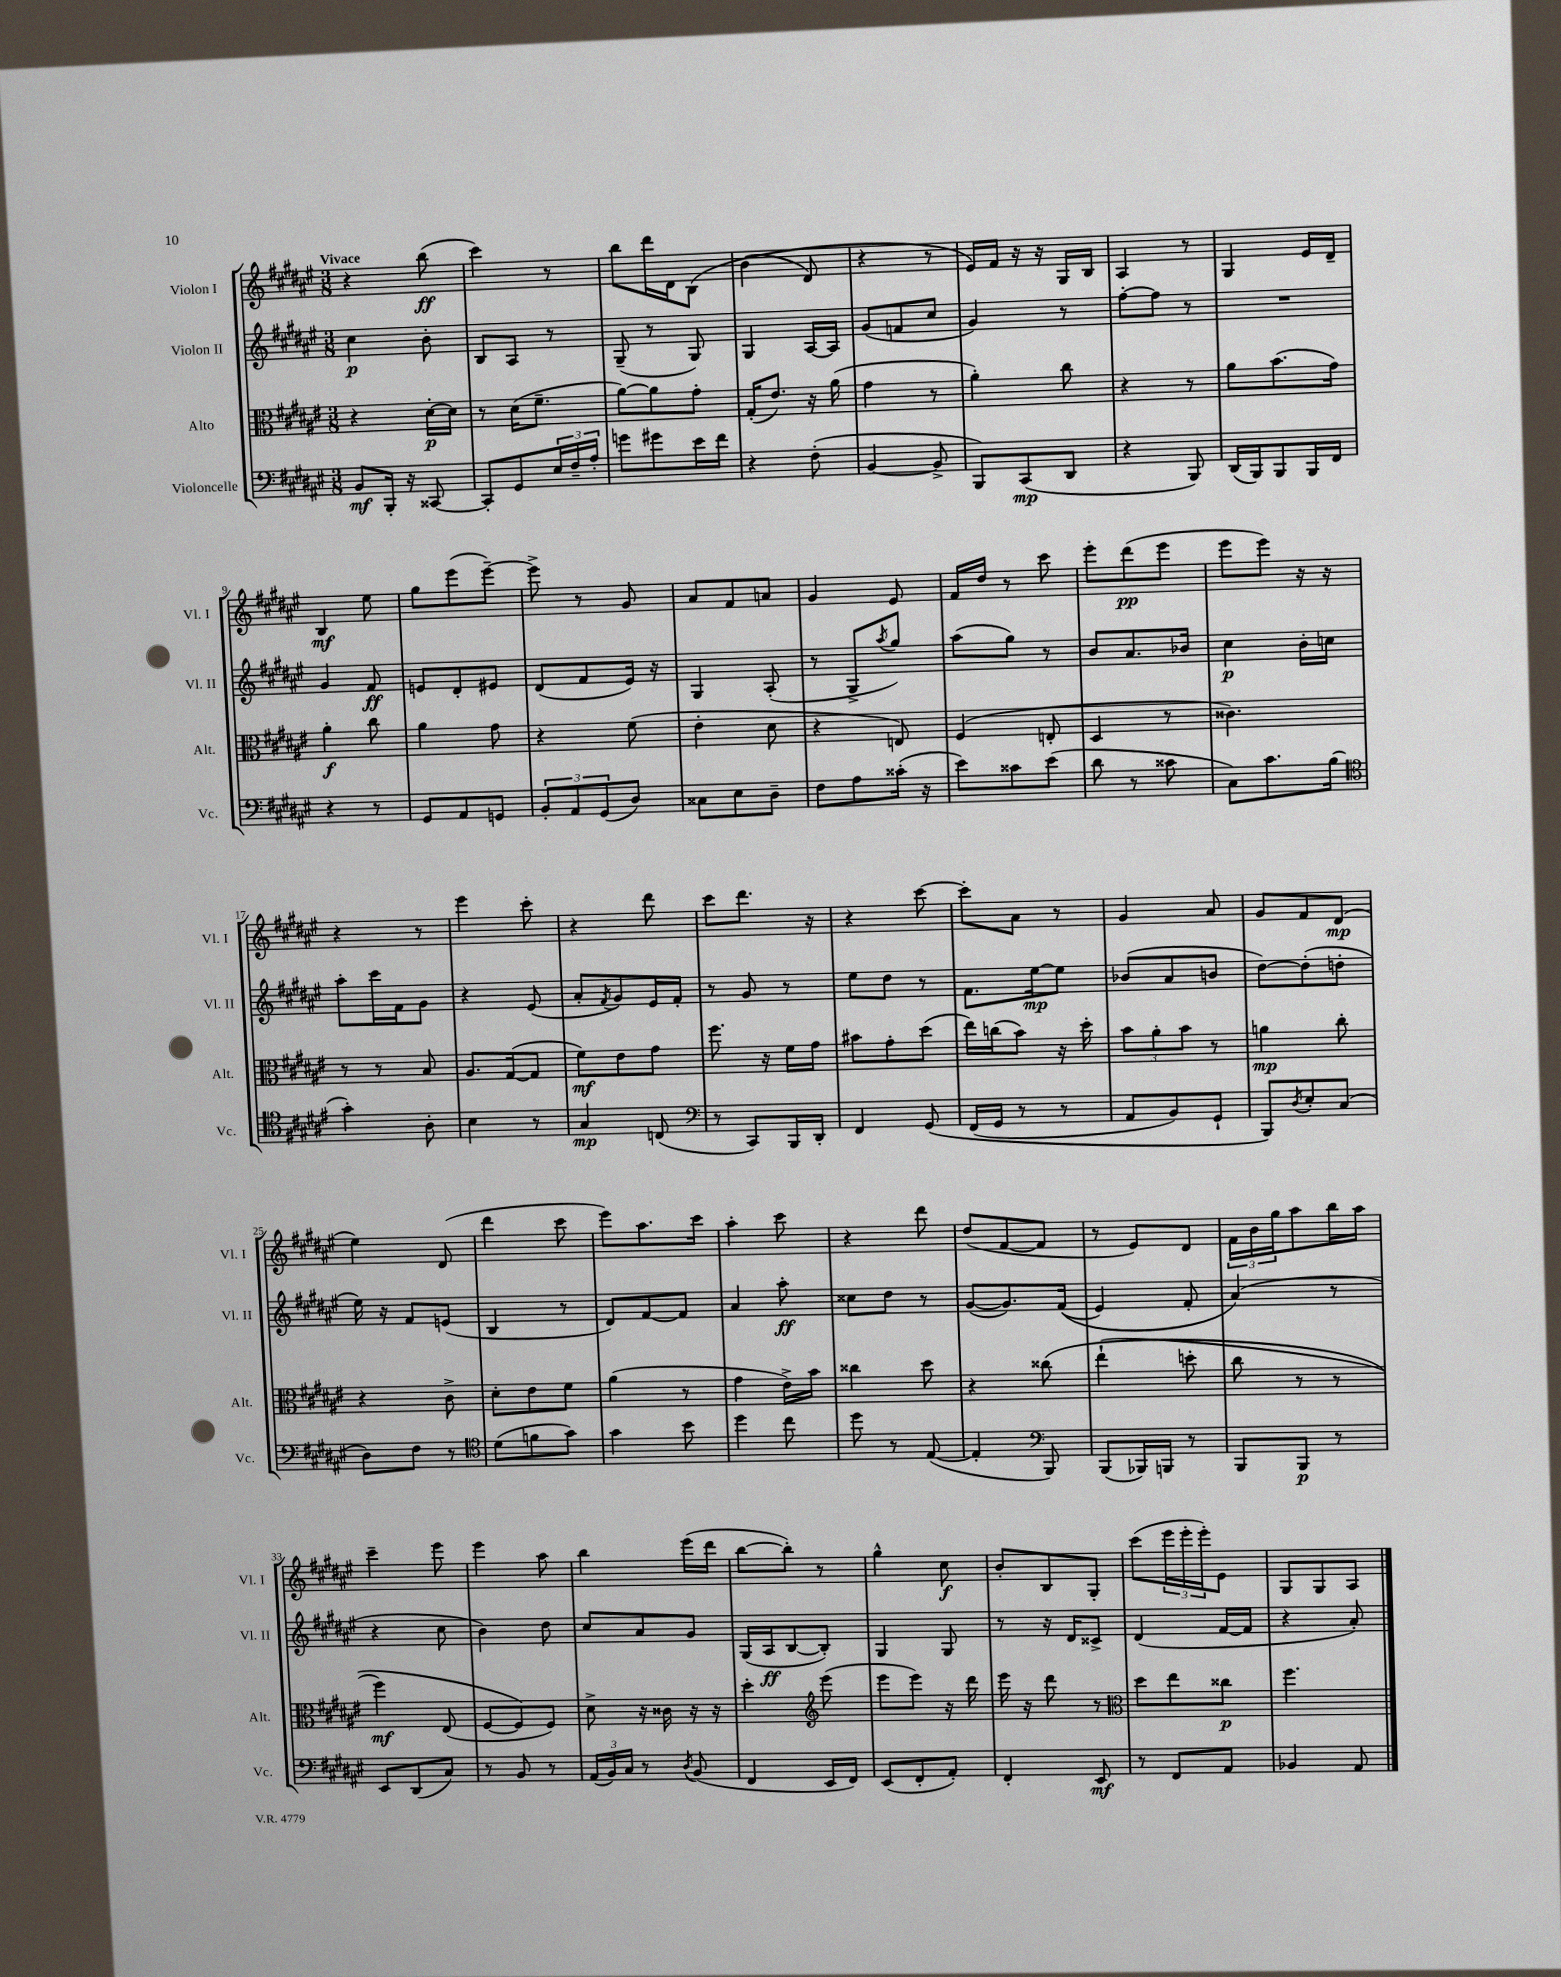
<<
\new StaffGroup <<
\new Staff = "s0" \with { instrumentName = "Violon I" shortInstrumentName = "Vl. I" } {
    \clef treble \key fis \major \numericTimeSignature \time 3/8 \tempo "Vivace"
    r4 b''8\ff( |
    cis'''4) r8 |
    b''8 dis'''16 dis'16 b8\( |
    b'4( dis'8) |
    r4 r8 |
    eis'16\) fis'16 r16 r16 gis16 b16 |
    ais4 r8 |
    gis4 eis'16 dis'16-- |
    b4\mf eis''8 |
    gis''8 eis'''8( eis'''8~--) |
    eis'''8-> r8 gis'8 |
    ais'8 fis'8 a'8 |
    gis'4 eis'8 |
    fis'16 dis''16 r8 cis'''8 |
    eis'''8-. dis'''8\pp( eis'''8 |
    eis'''8 eis'''8) r16 r16 |
    r4 r8 |
    eis'''4 cis'''8-. |
    r4 dis'''8 |
    cis'''8 dis'''8. r16 |
    r4 cis'''8~ |
    cis'''8-. ais'8 r8 |
    gis'4 ais'8 |
    gis'8 fis'8 dis'8\mp( |
    eis''4) dis'8( |
    dis'''4 cis'''8 |
    eis'''8) ais''8. cis'''16 |
    ais''4-. cis'''8 |
    r4 dis'''8 |
    dis''8( fis'8~ fis'8 |
    r8 eis'8) dis'8 |
    \tuplet 3/2 { fis'16 b'16 gis''16 } ais''8 b''16 ais''16 |
    cis'''4-- eis'''8 |
    eis'''4 ais''8 |
    b''4 eis'''16( dis'''16 |
    b''8~ b''8-.) r8 |
    gis''4-^ cis''8\f |
    b'8-. b8 gis8-. |
    cis'''8( \tuplet 3/2 { eis'''16 eis'''16-. eis'''16-.) } eis'8 |
    gis8 gis8 ais8 \bar "|." |
}
\new Staff = "s1" \with { instrumentName = "Violon II" shortInstrumentName = "Vl. II" } {
    \clef treble \key fis \major \numericTimeSignature \time 3/8
    cis''4\p b'8-. |
    b8 ais8 r8 |
    gis8--( r8 gis8) |
    gis4 ais16~ ais16 |
    gis'8( f'8 cis''8 |
    gis'4) r8 |
    fis''8~-. fis''8 r8 |
    R4. |
    gis'4 fis'8\ff |
    e'8 dis'8-. eis'8 |
    dis'8( fis'8 eis'16) r16 |
    gis4 ais8-.( |
    r8 gis8-> \acciaccatura { ais''8 } gis''8) |
    ais''8( gis''8) r8 |
    b'8 ais'8. bes'16 |
    cis''4\p b'16-. c''16 |
    ais''8-. cis'''16 fis'16 gis'8 |
    r4 eis'8( |
    ais'8-. \acciaccatura { fis'8 } gis'8) eis'16 fis'16-. |
    r8 gis'8 r8 |
    eis''8 dis''8 r8 |
    fis'8. eis''16~\mp eis''8 |
    bes'8( ais'8 b'8 |
    dis''8~) dis''8-.( d''8-. |
    eis''16) r16 fis'8 e'8( |
    b4 r8 |
    dis'8) fis'8~ fis'8 |
    ais'4 ais''8-.\ff |
    cisis''8 dis''8 r8 |
    gis'8~( gis'8.) fis'16(\( |
    eis'4) fis'8-. |
    ais'4(\) r8 |
    r4 cis''8 |
    b'4) dis''8 |
    cis''8 ais'8 gis'8 |
    gis16( ais16\ff b8~ b8-.) |
    gis4 gis8 |
    r8 r16 dis'16 cisis'8-> |
    dis'4( fis'16~ fis'16 |
    r4 ais'8-.) \bar "|." |
}
\new Staff = "s2" \with { instrumentName = "Alto" shortInstrumentName = "Alt." } {
    \clef alto \key fis \major \numericTimeSignature \time 3/8
    r4 dis'16~-.\p dis'16 |
    r8 dis'16( fis'8.-- |
    ais'8~) ais'8 gis'8-. |
    gis16-.( eis'8.) r16 ais'16( |
    gis'4 r8 |
    ais'4-.) cis''8 |
    r4 r8 |
    ais'8 b'8.( gis'16) |
    ais'4-.\f cis''8 |
    ais'4 gis'8 |
    r4 fis'8( |
    eis'4-. dis'8 |
    r4 e8) |
    fis4( e8-. |
    dis4 r8 |
    cisis'4.) |
    r8 r8 b8 |
    ais8. gis16~( gis8 |
    fis'8\mf) eis'8 gis'8 |
    fis''8. r16 fis'16 gis'16 |
    bis'8 gis'8-. dis''8( |
    eis''16) c''16( b'8) r16 dis''16-. |
    \tuplet 3/2 { b'8 ais'8-. b'8 } r8 |
    a'4\mp cis''8-. |
    r4 cis'8-> |
    dis'8-. eis'8 fis'8 |
    ais'4( r8 |
    gis'4 eis'16->) b'16 |
    cisis''4 dis''8 |
    r4 cisis''8\( |
    eis''4-!( d''8-. |
    cis''8 r8 r8 |
    fis''4\mf) eis8( |
    fis8~ fis8\) fis8) |
    dis'8-> r16 cisis'16 r16 r16 |
    dis''4-. \clef treble eis'''8( |
    eis'''8 eis'''8) r16 dis'''16 |
    eis'''16 r16 dis'''8 r8 |
    \clef alto dis''8 eis''8 cisis''8\p |
    fis''4. \bar "|." |
}
\new Staff = "s3" \with { instrumentName = "Violoncelle" shortInstrumentName = "Vc." } {
    \clef bass \key fis \major \numericTimeSignature \time 3/8
    b,8\mf b,,16-. r16 cisis,8~ |
    cisis,8-. gis,8 \tuplet 3/2 { eis16 fis16-- ais16-. } |
    g'8 gis'8 eis'16 fis'16 |
    r4 fis8-.( |
    b,4~ b,8-> |
    b,,8) cis,8\mp( dis,8 |
    r4 b,,8) |
    dis,16( b,,16) b,,8 b,,16 fis,16 |
    r4 r8 |
    gis,8 ais,8 g,8 |
    \tuplet 3/2 { b,8-. ais,8 gis,8( } dis8) |
    cisis8 eis8 dis8-- |
    fis8 ais8 cisis'16-.( r16 |
    eis'8) cisis'8 eis'8( |
    dis'8 r8 cisis'8 |
    cis8) cis'8. b16( |
    \clef tenor gis'4-.) ais8-. |
    b4 r8 |
    gis4\mp c8( |
    \clef bass r8 cis,8) b,,16 dis,16-. |
    fis,4 gis,8\( |
    fis,16( gis,16 r8 r8 |
    ais,8 b,8) gis,8-! |
    b,,8\) \acciaccatura { dis8 } eis8-. cis8( |
    dis8) fis8 r8 |
    \clef tenor dis'8( f'8 gis'8) |
    gis'4 b'8 |
    dis''4 cis''8 |
    dis''8 r8 eis8~( |
    eis4-. \clef bass b,,8) |
    b,,8( bes,,16) b,,16 r8 |
    b,,8 b,,8\p r8 |
    eis,8 dis,8( cis8) |
    r8 b,8 r8 |
    \tuplet 3/2 { ais,16( b,16) cis16 } r8 \acciaccatura { dis8 } b,8( |
    fis,4 eis,16 fis,16) |
    eis,8( fis,8-. ais,8-.) |
    fis,4-. eis,8\mf |
    r8 fis,8 ais,8 |
    bes,4 ais,8 \bar "|." |
}
>>
>>
